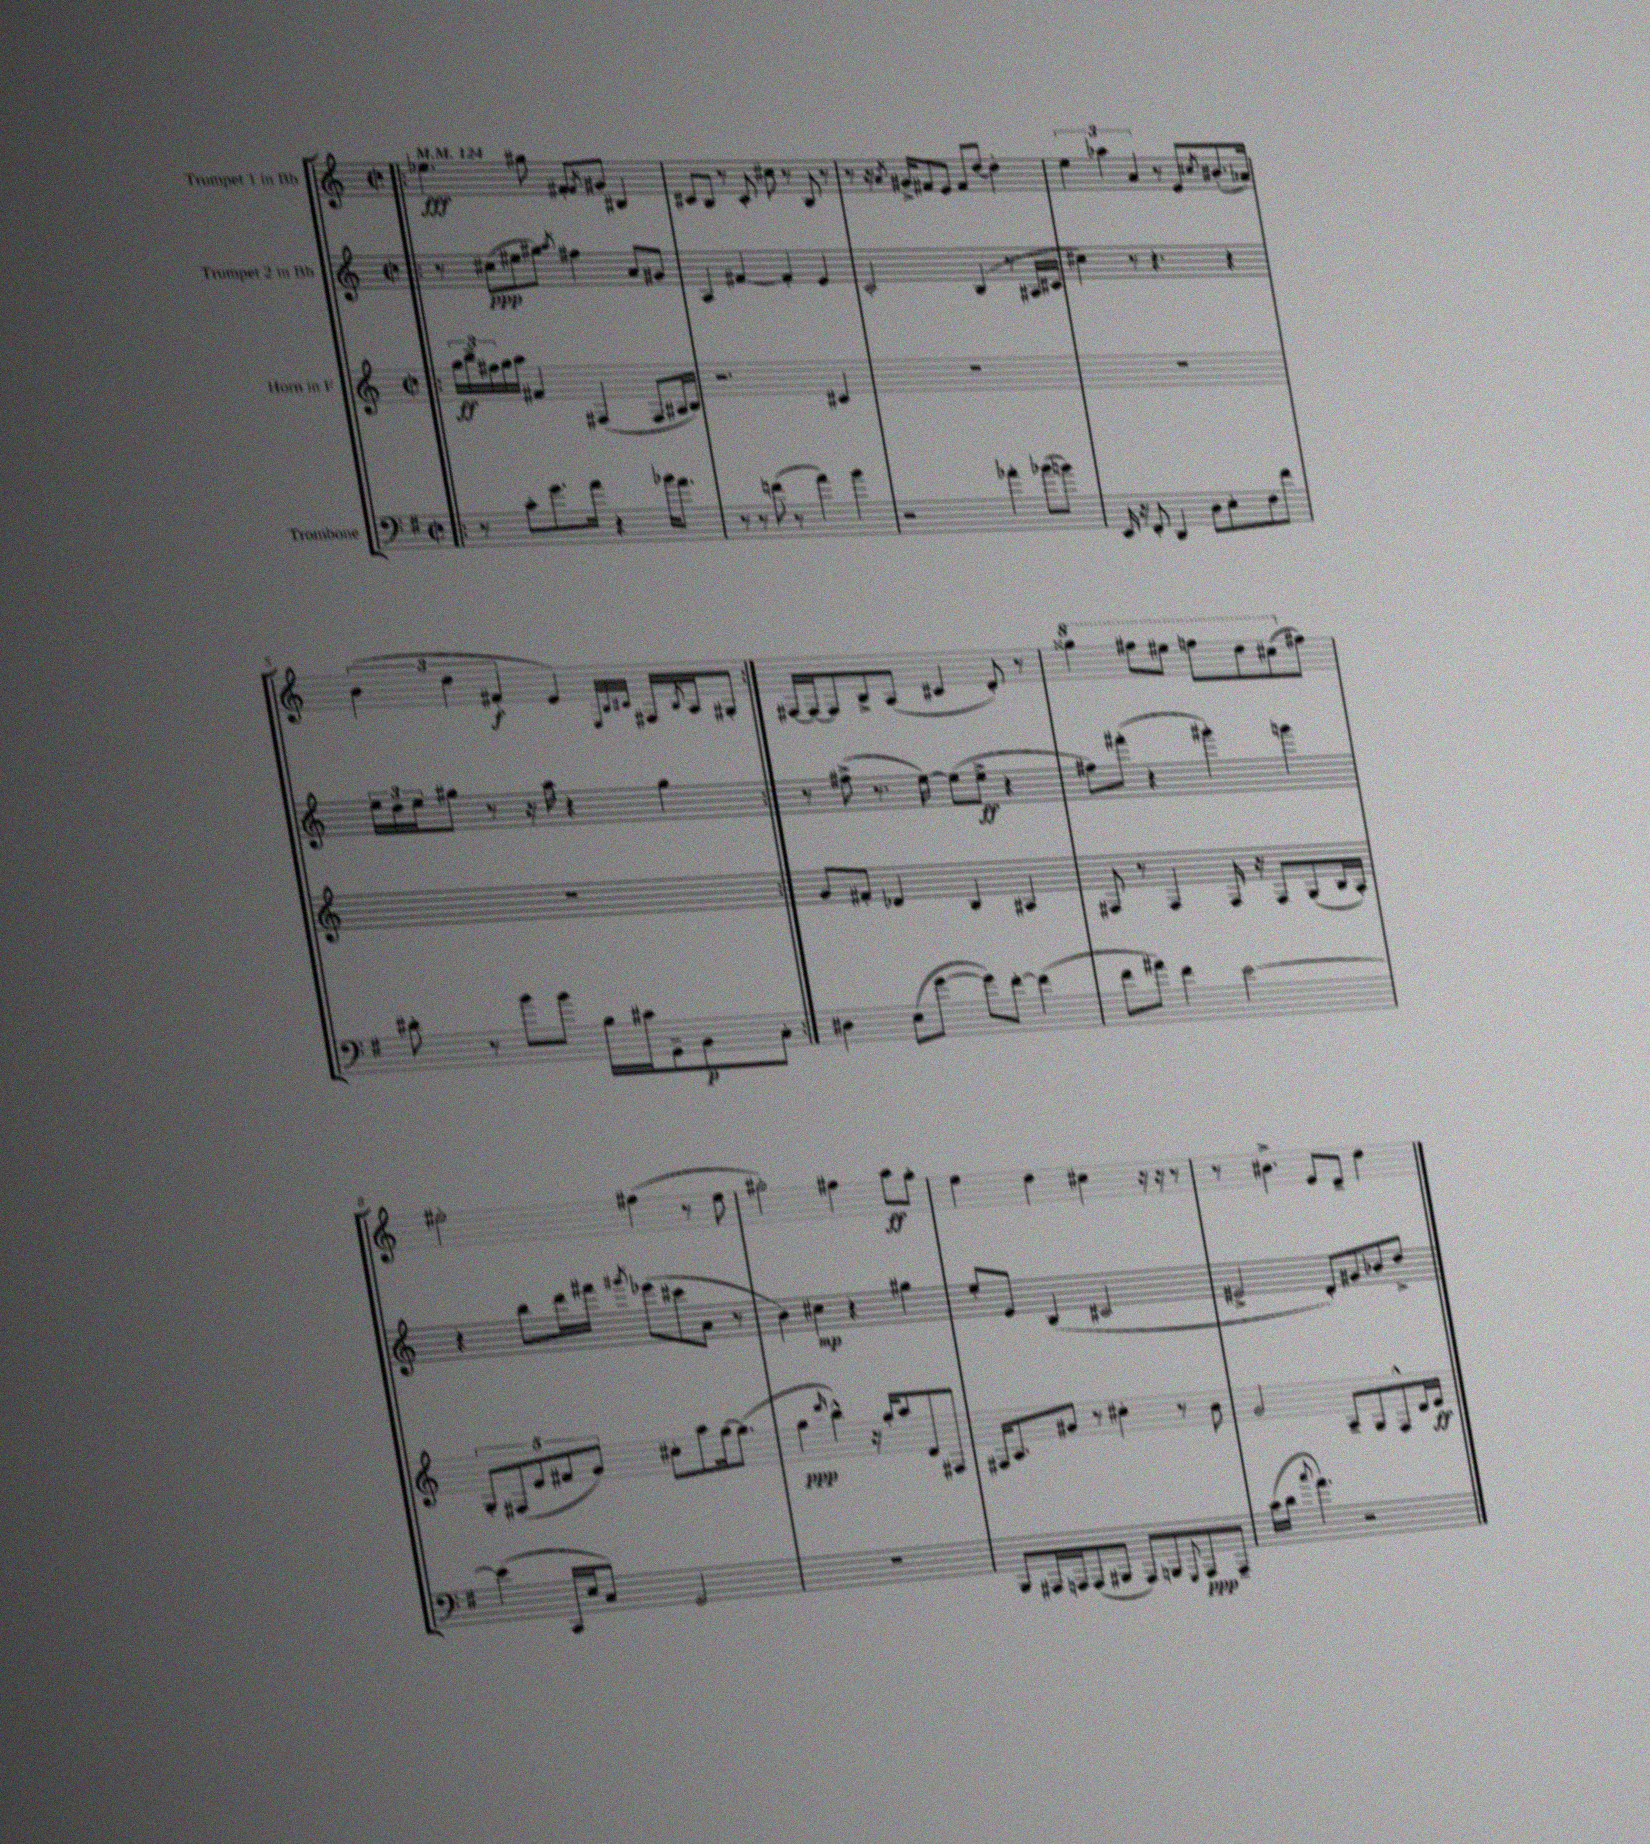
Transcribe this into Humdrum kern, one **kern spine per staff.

**kern	**dynam	**kern	**dynam	**kern	**dynam	**kern	**dynam
*part4	*part4	*part3	*part3	*part2	*part2	*part1	*part1
*staff4	*staff4	*staff3	*staff3	*staff2	*staff2	*staff1	*staff1
*I"Trombone	*	*I"Horn in F	*	*I"Trumpet 2 in Bb	*	*I"Trumpet 1 in Bb	*
*clefF4	*	*clefG2	*	*clefG2	*	*clefG2	*
*k[f#]	*	*k[]	*	*k[]	*	*k[]	*
*M2/2	*	*M2/2	*	*M2/2	*	*M2/2	*
*met(c|)	*	*met(c|)	*	*met(c|)	*	*met(c|)	*
*MM124	*	*MM124	*	*MM124	*	*MM124	*
=1!|:	=1!|:	=1!|:	=1!|:	=1!|:	=1!|:	=1!|:	=1!|:
8r	.	24gg\LL	ff	8r	.	4.ee-X\	fff
.	.	24bb~\	.	.	.	.	.
.	.	24ff#X\	.	.	.	.	.
8c'\L	.	16gg\	.	(8cc#X\L	ppp	.	.
.	.	16aa\JJ	.	.	.	.	.
8.g\	.	4f#X/	.	8ee#X\	.	.	.
.	.	.	.	8gg#X\J)	.	8gg#X\	.
16a\Jk	.	.	.	.	.	.	.
.	.	.	.	8qaa/	.	.	.
4r	.	(4F#X/	.	4ff#X\	.	8f#X'/L	.
.	.	.	.	.	.	8qf#/	.
.	.	.	.	.	.	8g#X/J	.
16b-X\KL	.	8F#/L	.	8a/L	.	4B#X/	.
8.a\J	.	.	.	.	.	.	.
.	.	16A#X/L	.	8g#X/J	.	.	.
.	.	16B/JJ)	.	.	.	.	.
=2	=2	=2	=2	=2	=2	=2	=2
8r	.	2.r	.	4A/	.	8c#X/L	.
8r	.	.	.	.	.	8B/J	.
(8fn\	.	.	.	[4f#X/	.	8r	.
8r	.	.	.	.	.	8c#'/	.
4a\)	.	.	.	4f#'/]	.	8cc#X\	.
.	.	.	.	.	.	8r	.
4b\	.	4c#X/	.	4e/	.	8B/	.
.	.	.	.	.	.	8r	.
=3	=3	=3	=3	=3	=3	=3	=3
2r	.	1r	.	2c'/	.	8r	.
.	.	.	.	.	.	16r	.
.	.	.	.	.	.	8qa/	.
.	.	.	.	.	.	16g#X^/KL	.
.	.	.	.	.	.	8f#X/	.
.	.	.	.	.	.	8e/J	.
4a-X'\	.	.	.	(4B/	.	8f#/L	.
.	.	.	.	.	.	[8dd/J	.
(8b-X\L	.	.	.	8r	.	4dd'\]	.
8bn\J)	.	.	.	16A#X/LL	.	.	.
.	.	.	.	16c#X/JJ	.	.	.
=4	=4	=4	=4	=4	=4	=4	=4
16EE/	.	1r	.	4cc#X\)	.	6ee\	.
16r	.	.	.	.	.	.	.
8FF#'/	.	.	.	.	.	.	.
.	.	.	.	.	.	6aa-X\	.
4DD/	.	.	.	8r	.	.	.
.	.	.	.	.	.	6a/	.
.	.	.	.	4.r	.	.	.
8D\L	.	.	.	.	.	8r	.
8E'\	.	.	.	.	.	8e/L	.
.	.	.	.	.	.	8qcc#X/	.
8F#\	.	.	.	4r	.	(8.b#X'/	.
8f#\J	.	.	.	.	.	.	.
.	.	.	.	.	.	16a-X/Jk)	.
!!LO:LB:g=z
=5	=5	=5	=5	=5	=5	=5	=5
8d#X'\	.	1r	.	24ee\LL	.	(6b\	.
.	.	.	.	24dd\	.	.	.
.	.	.	.	24ee\J	.	.	.
8r	.	.	.	8gg#X\J	.	.	.
.	.	.	.	.	.	6dd\	.
8b\L	.	.	.	8r	.	.	.
.	.	.	.	.	.	6f#X'/	f
8b\J	.	.	.	16r	.	.	.
.	.	.	.	16aa\	.	.	.
16B\LL	.	.	.	4r	.	4e/)	.
16c#X\J	.	.	.	.	.	.	.
8GG~\	.	.	.	.	.	.	.
.	.	.	.	.	.	32qqE/LLL	.
.	.	.	.	.	.	32qqB/	.
.	.	.	.	.	.	32qqc#X/JJJ	.
8BB\	p	.	.	4gg#\	.	16F#X/LL	.
.	.	.	.	.	.	8qB/	.
.	.	.	.	.	.	16A/J	.
8C'\J	.	.	.	.	.	8G#X'/J	.
=6:|!	=6:|!	=6:|!	=6:|!	=6:|!	=6:|!	=6:|!	=6:|!
4D#X\	.	8g/L	.	8r	.	[16F#X/LL	.
.	.	.	.	.	.	16F#/J_	.
.	.	8f#X'/J	.	(8ff#X^\	.	8F#/]	.
(8E\L	.	4d-X/	.	8.r	.	8B^/	.
[8g\J	.	.	.	.	.	(8A/J	.
.	.	.	.	[16ee\)	.	.	.
8g\L])	.	4B/	.	(8ee\L]	.	4c#X/	.
[8f#'\J	.	.	.	8ee^\J	ff	.	.
(4f#\]	.	4A#X/	.	4r	.	8d'/)	.
.	.	.	.	.	.	8r	.
=7	=7	=7	=7	=7	=7	=7	=7
*	*	*	*	*	*	*8va	*
8f#\L	.	8F#X/	.	8ff#X\L)	.	4ggg##X\	.
8a#X\J)	.	8r	.	(8fff#X'\J	.	.	.
4f#\	.	4F#/	.	4r	.	8fff#X\L	.
.	.	.	.	.	.	8eee#X\J	.
[2e\	.	16F#/	.	4ggg#X'\)	.	8fffn\L	.
.	.	16r	.	.	.	.	.
.	.	8F#/L	.	.	.	8ddd\	.
.	.	(8G/	.	4gggn\	.	(8ccc#X\	.
*	*	*	*	*	*	*X8va	*
.	.	16B/L	.	.	.	8ff#X\J)	.
.	.	16A'/JJ)	.	.	.	.	.
!!LO:LB:g=z
=8	=8	=8	=8	=8	=8	=8	=8
(4e\]	.	10G'/L	.	4r	.	2ee#X'\	.
.	.	(10F#X/	.	.	.	.	.
.	.	10e/	.	.	.	.	.
16CC/LL	.	.	.	8bb\L	.	.	.
.	.	10f#X/	.	.	.	.	.
16E/J	.	.	.	.	.	.	.
8C/J)	.	.	.	16ddd\L	.	.	.
.	.	10g/J)	.	.	.	.	.
.	.	.	.	16fff#X\JJ	.	.	.
.	.	.	.	8qggg#X/	.	.	.
2GG/	.	8cc#X'\L	.	(8eee-X\L	.	(4ff#X\	.
.	.	8aa\	.	8ccc#X\	.	.	.
.	.	[16gg\k	.	8a\J	.	8r	.
.	.	(8.gg\J]	.	.	.	.	.
.	.	.	.	8r	.	8ee#\	.
=9	=9	=9	=9	=9	=9	=9	=9
1r	.	4gg\	ppp	4b\)	.	2gg#X'\)	.
.	.	16qqddd/	.	.	.	.	.
.	.	4bb^^\)	.	4cc#X\	mp	.	.
.	.	16r	.	4r	.	4ff#X\	.
.	.	16gg'/KL	.	.	.	.	.
.	.	8aa/	.	.	.	.	.
.	.	8d/	.	4gg#X\	.	8aa\L	ff
.	.	8F#X/J	.	.	.	8gg#'\J	.
=10	=10	=10	=10	=10	=10	=10	=10
8BBB/L	.	16F#X/KL	.	8ee'/L	.	4ee\	.
.	.	8.A/	.	.	.	.	.
16AAA#X/L	.	.	.	8e/J	.	.	.
16AAAn/J	.	.	.	.	.	.	.
(8AAA/	.	8g#X/J	.	(4B/	.	4dd\	.
8BBB#X/J	.	8r	.	.	.	.	.
8AAA/L)	.	4cc#X'\	.	2c#X/	.	4cc#X\	.
8BBBn/	.	.	.	.	.	.	.
8qqGGG/	.	.	.	.	.	.	.
8AAA/	ppp	8r	.	.	.	16r	.
.	.	.	.	.	.	16r	.
8AAA~/J	.	8b\	.	.	.	8r	.
=11	=11	=11	=11	=11	=11	=11	=11
(16c\LL	.	2g/	.	2e#X^/	.	8r	.
16d\JJ	.	.	.	.	.	.	.
8qqcc/	.	.	.	.	.	.	.
4.a\)	.	.	.	.	.	4.b#X^\	.
2r	.	8A~/L	.	8d'/L)	.	8e/L	.
.	.	8G/	.	8g#X/	.	8d~/J	.
.	.	8F^^/	.	8b-X/	.	4dd\	.
.	.	16d/L	.	8dd^/J	.	.	.
.	.	16e/JJ	ff	.	.	.	.
==	==	==	==	==	==	==	==
*-	*-	*-	*-	*-	*-	*-	*-
